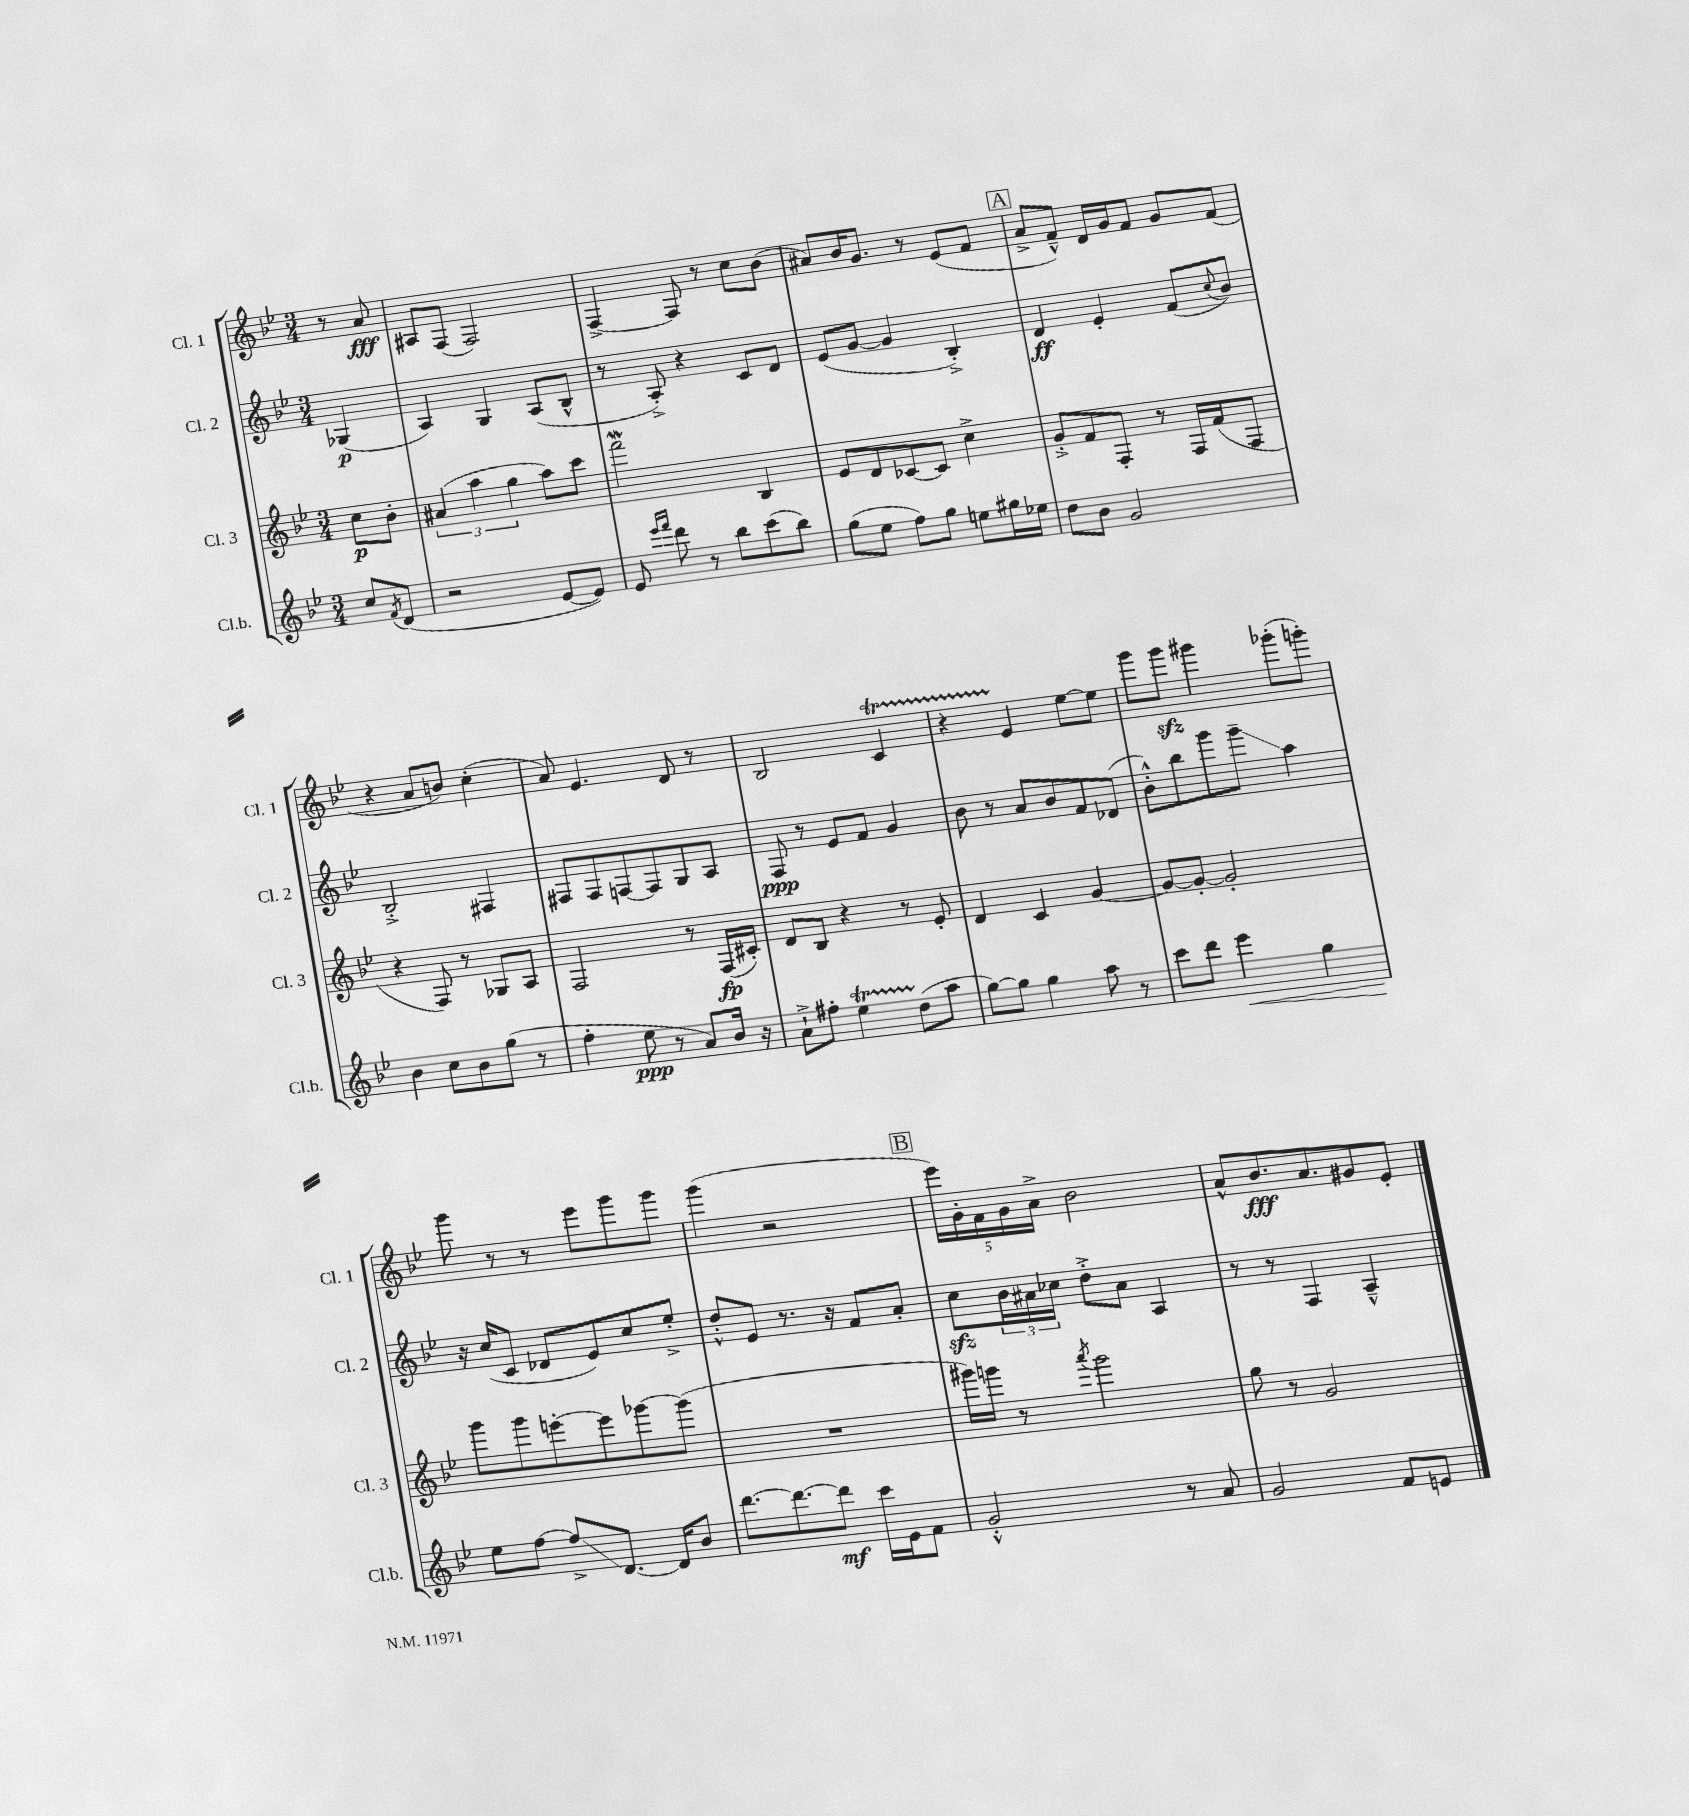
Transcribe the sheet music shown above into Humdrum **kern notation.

**kern	**kern	**kern	**kern
*staff4	*staff3	*staff2	*staff1
*clefG2	*clefG2	*clefG2	*clefG2
*k[b-e-]	*k[b-e-]	*k[b-e-]	*k[b-e-]
*M3/4	*M3/4	*M3/4	*M3/4
8cc	8cc	(4G-	8r
8qf	.	.	.
(8d	8b-'	.	8a
=	=	=	=
2r	(6a#	4A)	8A#
.	.	.	(8F
.	6aa	.	.
.	.	4G	2F)
.	6gg	.	.
[8e-	8aa)	(8A	.
8e-])	8ccc	8B-^^	.
=	=	=	=
8e-	2fff	8r	[4F^
16qqeee-	.	.	.
16qqfff	.	.	.
8ddd	.	8A'^)	.
8r	.	4r	8F]
8bb-	.	.	8r
(8ccc	4B-	8c	8cc
8bb-)	.	8d	(8b-
=	=	=	=
(8gg	8e-	(8e-	8a#)
8ee-	8d	[8g	16b-
.	.	.	8.g
8ff)	[8c-	4g]	.
8gg	8c-]	.	8r
8ee	4cc^	4B-'^)	(8e-
16gg#	.	.	8f
16ee-	.	.	.
=	=	=	=
8dd	8g'^	4d	8a^
8b-	8f	.	8f~^^)
2g	8F'	4e-'	16d
.	.	.	16g
.	8r	.	8f
.	16F	(8f	8g
.	(16f	.	.
.	.	8qqcc	.
.	8F	8b-)	(8f
=	=	=	=
4b-	4r	2B-'^	4r
8cc	8F)	.	8a
8b-	8r	.	8b)
(8gg	8G-	4F#	(4cc'
8r	8A	.	.
=	=	=	=
4ff'	2F	8F#	8a)
.	.	8F#	4.e-
8ee-	.	[8F	.
8r	.	8F]	.
8a)	8r	8G	8d
16b-	(16F	8A	8r
16r	16c#')	.	.
=	=	=	=
8a`^	8d	8F	2B-
8ff#'	8B-	8r	.
4ee-	4r	8e-	.
.	.	8f	.
(8dd	8r	4g	4c
8aa	8e-'	.	.
=	=	=	=
[8gg)	4d	8b-	4r
8gg]	.	8r	.
4gg	4c	8a	4e-
.	.	8b-	.
8aa	[4g	8f	[8ee-
8r	.	(8d-	8ee-]
=	=	=	=
8ccc	8g_	8b-'^^)	8ggg
8ddd	8g'_	8bb-	8ggg
4eee-	2g']	8ggg	4ggg#
.	.	8ggg~	.
4gg	.	4aa	(8ggg-'
.	.	.	8ggg')
=	=	=	=
8ee-	8ggg	16r	8ggg
.	.	(16cc	.
[8ff	8ggg	8c	8r
8ff^]	[8eee'	8d-	8r
[8.d	8eee]	8e-)	8eee-
.	[8ggg-	8cc	8ggg
16d]	.	.	.
8b-	(8ggg-]	8ee-'^	8ggg
=	=	=	=
[8.ddd	2.r	8dd'^^	(4ggg
.	.	8e-	.
8.ddd_	.	.	.
.	.	8.r	2r
8ddd]	.	.	.
.	.	16r	.
16ccc	.	8f	.
16e-	.	.	.
8f	.	8a'	.
=	=	=	=
2g'^^	16ggg#)	8cc	20eee-)
.	.	.	20g'
.	16ggg	.	.
.	.	.	20f
.	8r	24b-	.
.	.	.	20g
.	.	24a#	.
.	.	.	20a^
.	.	24cc-	.
.	8qaaa	.	.
.	2ggg	8dd'^	2b-
.	.	8a#	.
8r	.	4A	.
8a	.	.	.
=	=	=	=
2g	8gg	8r	8a^^
.	8r	8r	8.b-
.	2g	4F	.
.	.	.	8.a
8f	.	4A~^^	8g#
8e	.	.	8e-'
==	==	==	==
*-	*-	*-	*-
